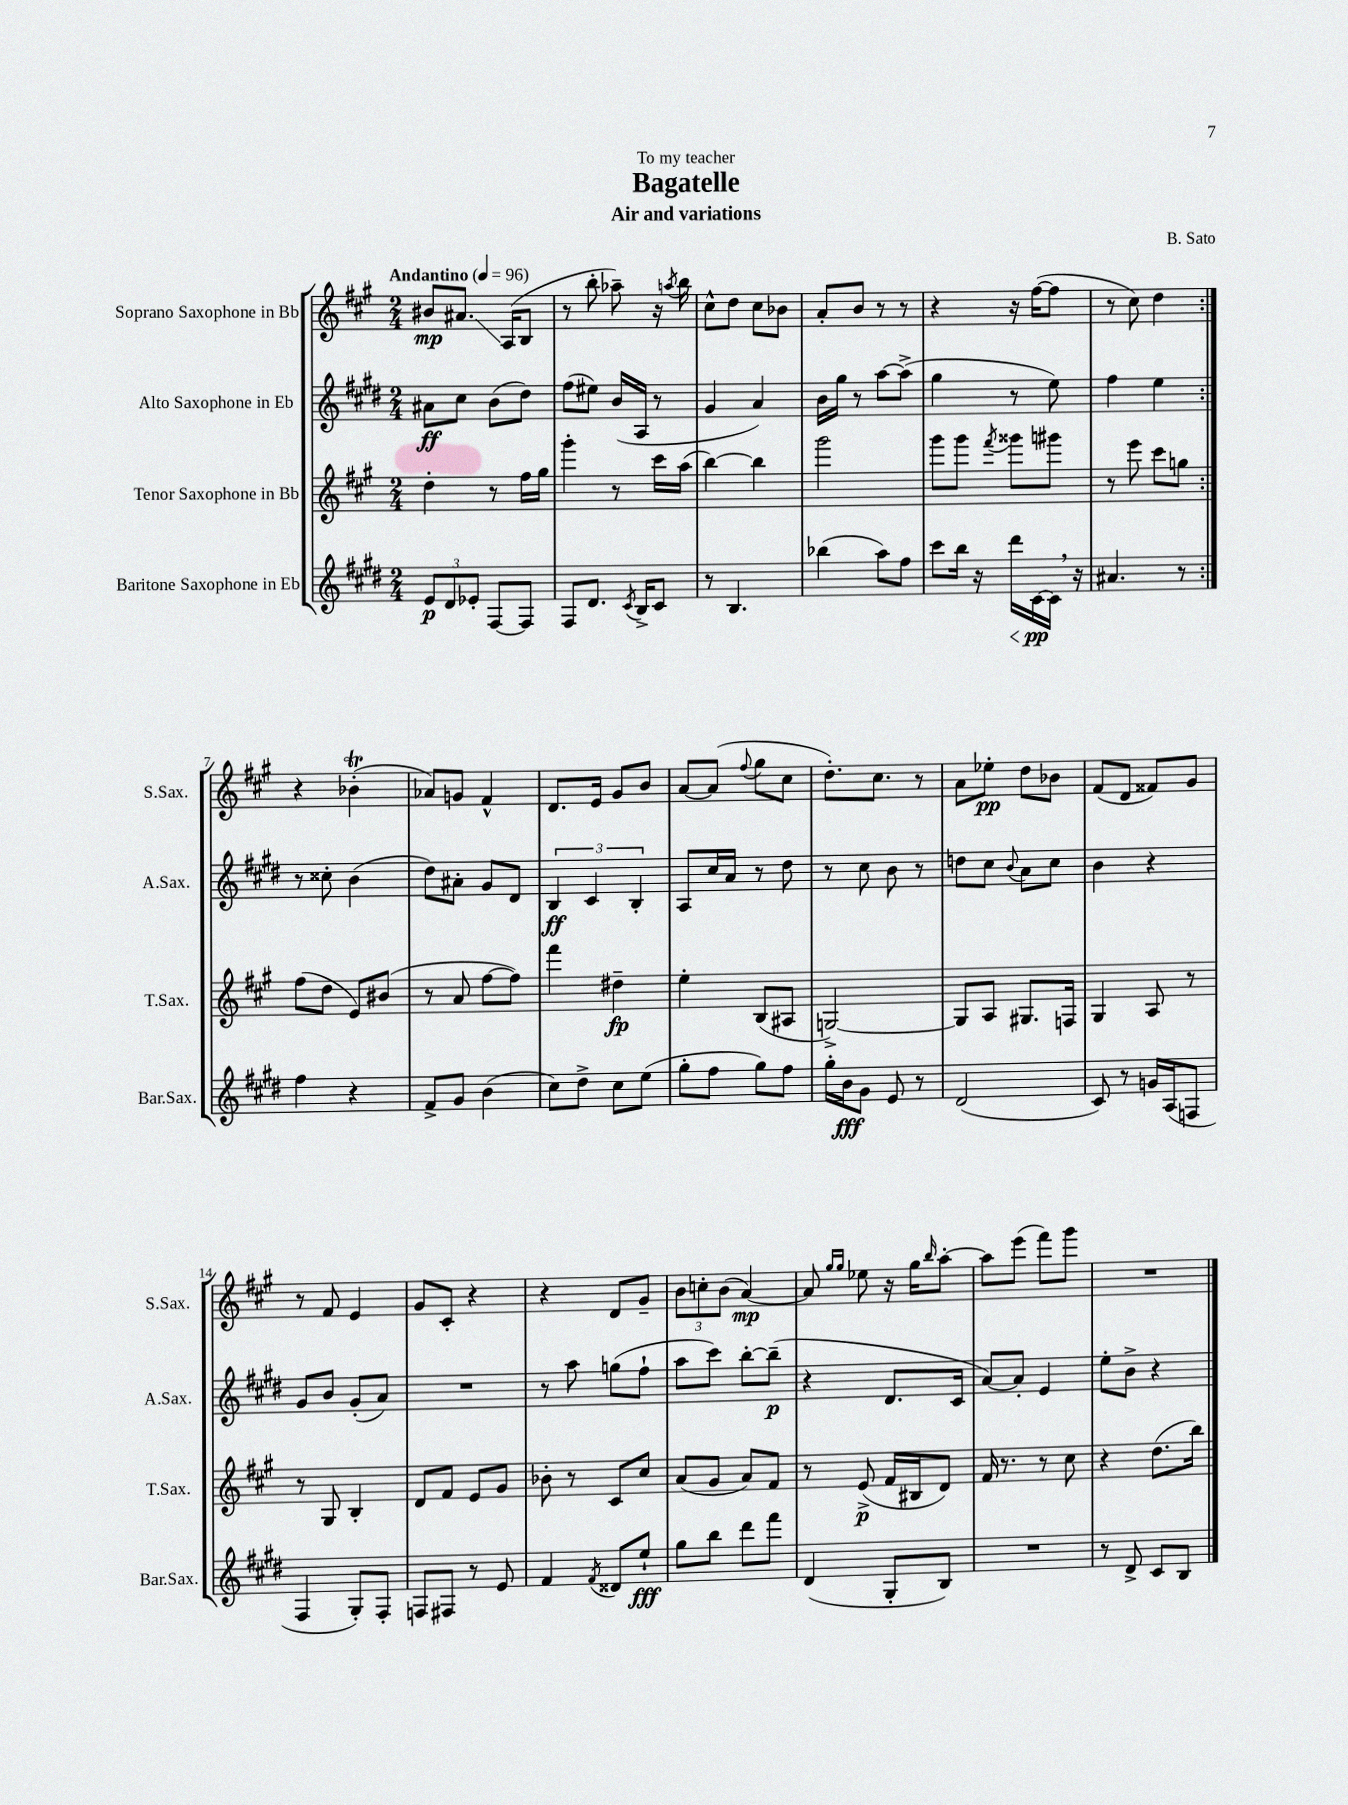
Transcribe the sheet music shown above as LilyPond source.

\header { title = "Bagatelle" composer = "B. Sato" subtitle = "Air and variations" dedication = "To my teacher" }
<<
\new StaffGroup <<
\new Staff = "s0" \with { instrumentName = "Soprano Saxophone in Bb" shortInstrumentName = "S.Sax." } {
    \clef treble \key a \major \numericTimeSignature \time 2/4 \tempo "Andantino" 4 = 96
    \repeat volta 2 { bis'8\mp ais'8.\glissando a16( b8 |
    r8 b''8-. aes''8--) r16 \acciaccatura { a''8 } b''16 |
    cis''8-^ d''8 cis''8 bes'8 |
    a'8-. b'8 r8 r8 |
    r4 r16 fis''16~( fis''8 |
    r8 cis''8) d''4 | }
    r4 bes'4-.\trill( |
    aes'8) g'8 fis'4-^ |
    d'8. e'16 gis'8 b'8 |
    a'8~ a'8( \appoggiatura { fis''8 } gis''8 cis''8 |
    d''8.-.) cis''8. r8 |
    a'8 ees''8-.\pp d''8 bes'8 |
    fis'8( d'8 fisis'8) gis'8 |
    r8 fis'8 e'4 |
    gis'8 cis'8-. r4 |
    r4 d'8 gis'8-- |
    \tuplet 3/2 { b'8 c''8-. b'8( } a'4~\mp) |
    a'8 \grace { gis''16 gis''16 } ees''8 r16 gis''16 \grace { b''16 } a''8~-. |
    a''8 e'''8( fis'''8) gis'''8 |
    R2 \bar "|." |
}
\new Staff = "s1" \with { instrumentName = "Alto Saxophone in Eb" shortInstrumentName = "A.Sax." } {
    \clef treble \key e \major \numericTimeSignature \time 2/4
    \repeat volta 2 { ais'8\ff cis''8 b'8( dis''8) |
    fis''8( eis''8) b'16( a16 r8 |
    gis'4 a'4) |
    b'16 gis''16 r8 a''8~ a''8->( |
    gis''4 r8 e''8) |
    fis''4 e''4 | }
    r8 cisis''8-. b'4( |
    dis''8) ais'8-. gis'8 dis'8 |
    \tuplet 3/2 { b4\ff cis'4 b4-. } |
    a8 cis''16 a'16 r8 dis''8 |
    r8 cis''8 b'8 r8 |
    d''8 cis''8 \appoggiatura { b'8 } a'8 cis''8 |
    b'4 r4 |
    gis'8 b'8 gis'8-.( a'8) |
    R2 |
    r8 a''8 g''8( fis''8-! |
    a''8 cis'''8) b''8~-. b''8--\p( |
    r4 dis'8. cis'16 |
    a'8~) a'8-. e'4 |
    e''8-. b'8-> r4 \bar "|." |
}
\new Staff = "s2" \with { instrumentName = "Tenor Saxophone in Bb" shortInstrumentName = "T.Sax." } {
    \clef treble \key a \major \numericTimeSignature \time 2/4
    \repeat volta 2 { d''4-. r8 fis''16 gis''16 |
    gis'''4-. r8 cis'''16 a''16( |
    b''4~) b''4 |
    gis'''2 |
    gis'''8 gis'''8 \acciaccatura { fis'''8 } gisis'''8 gis'''8 |
    r8 e'''8 cis'''8 g''8 | }
    fis''8( d''8 e'8) bis'8( |
    r8 a'8 fis''8~ fis''8) |
    fis'''4 dis''4--\fp |
    e''4-. b8( ais8 |
    g2~->) |
    g8 a8 gis8. f16 |
    gis4 a8 r8 |
    r8 gis8 b4-. |
    d'8 fis'8 e'8 gis'8 |
    bes'8-. r8 cis'8 cis''8 |
    a'8( gis'8 a'8) fis'8 |
    r8 e'8->\p( fis'16 bis16 d'8) |
    fis'16 r8. r8 cis''8 |
    r4 d''8.( b''16) \bar "|." |
}
\new Staff = "s3" \with { instrumentName = "Baritone Saxophone in Eb" shortInstrumentName = "Bar.Sax." } {
    \clef treble \key e \major \numericTimeSignature \time 2/4
    \repeat volta 2 { \tuplet 3/2 { e'8\p dis'8 ees'8-. } fis8~ fis8 |
    fis8 dis'8. \acciaccatura { cis'8 } b16-> cis'8 |
    r8 b4. |
    bes''4( a''8) fis''8 |
    cis'''8 b''16 r16 dis'''16\< cis'16~\pp\! cis'16 \breathe r16 |
    ais'4. r8 | }
    fis''4 r4 |
    fis'8-> gis'8 b'4( |
    cis''8) dis''8-> cis''8 e''8( |
    gis''8-. fis''8 gis''8) fis''8 |
    gis''16-. b'16\fff gis'8 e'8 r8 |
    dis'2( |
    cis'8) r8 g'16 a16( f8 |
    fis4 gis8-.) fis8-. |
    f8 fis8 r8 e'8 |
    fis'4 \acciaccatura { fis'8 } disis'8 e''8-!\fff |
    gis''8 b''8 dis'''8 fis'''8 |
    dis'4( gis8-. b8) |
    R2 |
    r8 dis'8-> cis'8 b8 \bar "|." |
}
>>
>>
